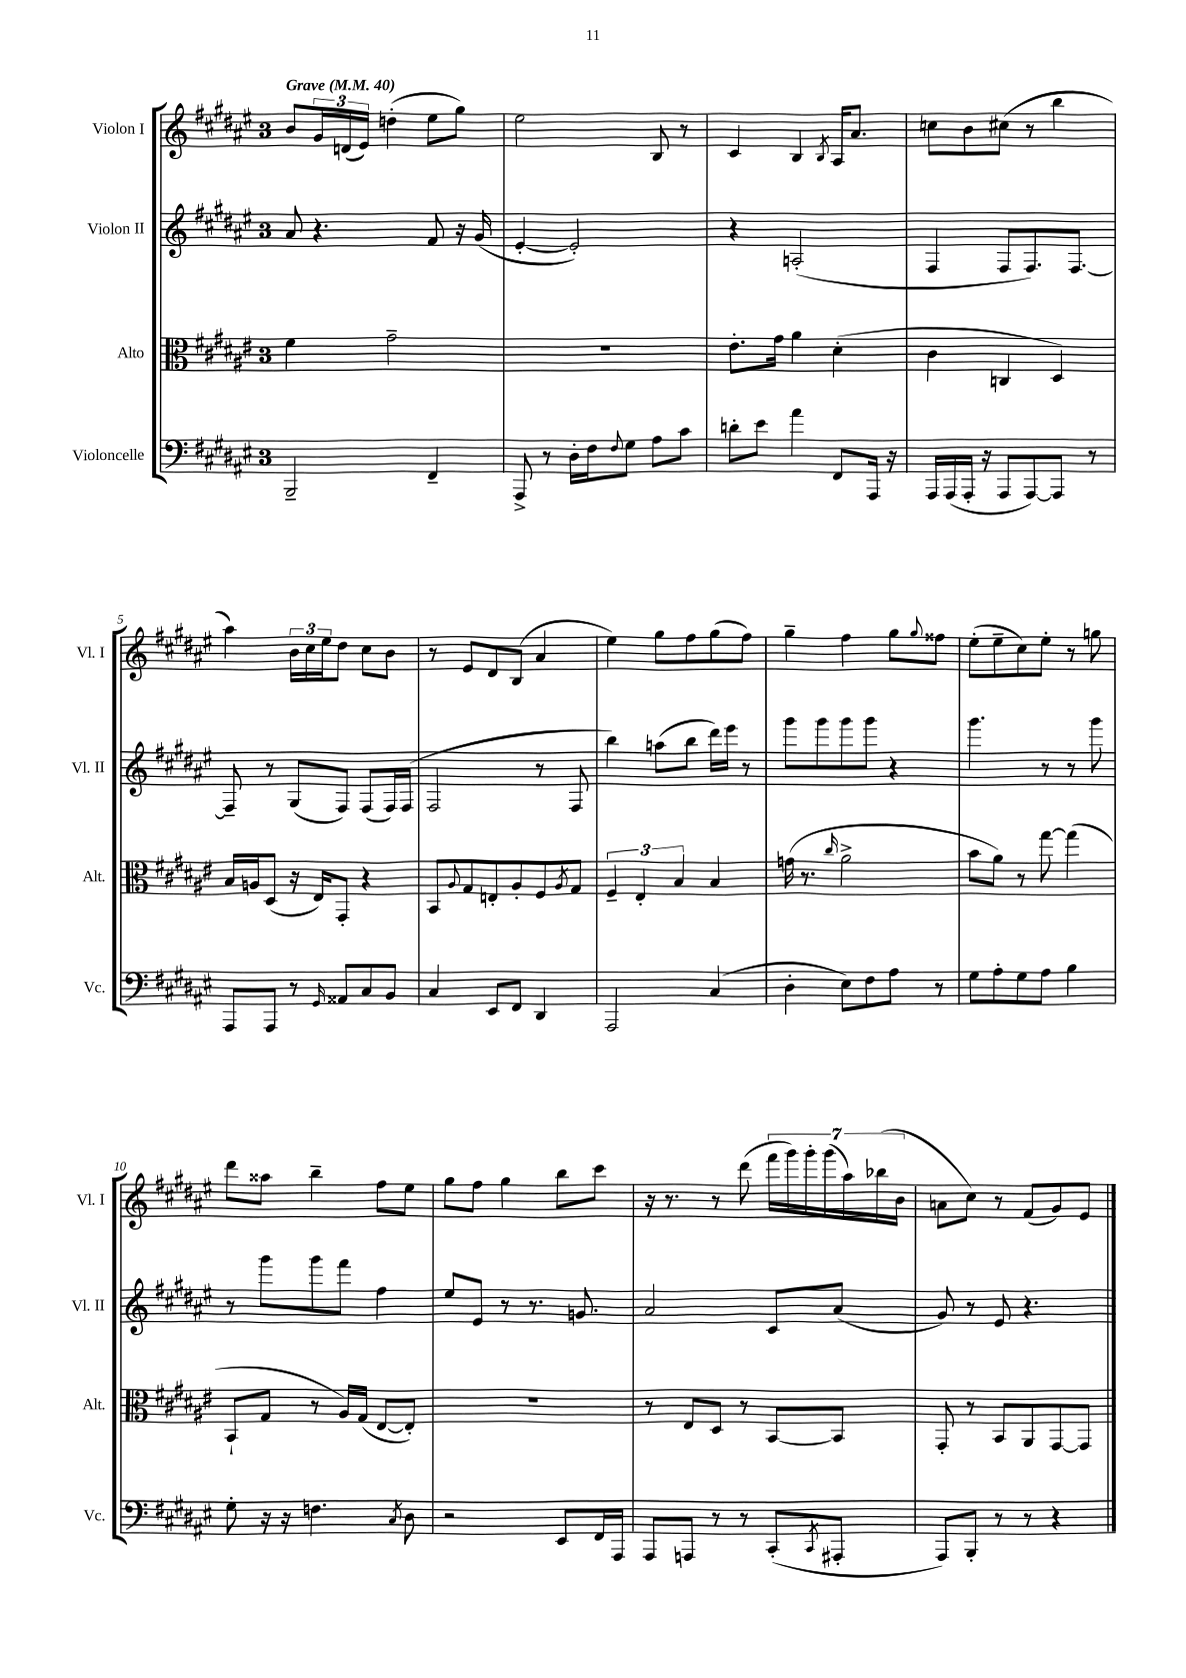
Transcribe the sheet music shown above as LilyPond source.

<<
\new StaffGroup <<
\new Staff = "s0" \with { instrumentName = "Violon I" shortInstrumentName = "Vl. I" } {
    \clef treble \key fis \major \once \override Staff.TimeSignature.style = #'single-digit \time 3/4 \tempo "Grave" 4 = 40
    b'8 \tuplet 3/2 { gis'16 d'16( eis'16) } d''4-.( eis''8 gis''8) |
    eis''2 b8 r8 |
    cis'4 b4 \acciaccatura { b8 } ais16 ais'8. |
    c''8 b'8 cis''8( r8 b''4 |
    ais''4) \tuplet 3/2 { b'16 cis''16 eis''16 } dis''8 cis''8 b'8 |
    r8 eis'8 dis'8 b8( ais'4 |
    eis''4) gis''8 fis''8 gis''8( fis''8) |
    gis''4-- fis''4 gis''8 \appoggiatura { gis''8 } fisis''8 |
    eis''8-.( eis''8-- cis''8) eis''8-. r8 g''8 |
    dis'''8 aisis''8 b''4-- fis''8 eis''8 |
    gis''8 fis''8 gis''4 b''8 cis'''8 |
    r16 r8. r8 dis'''8( \tuplet 7/4 { fis'''16 gis'''16) gis'''16-. gis'''16( ais''16) bes''16( b'16 } |
    a'8 cis''8) r8 fis'8( gis'8) eis'8 \bar "|." |
}
\new Staff = "s1" \with { instrumentName = "Violon II" shortInstrumentName = "Vl. II" } {
    \clef treble \key fis \major \once \override Staff.TimeSignature.style = #'single-digit \time 3/4
    ais'8 r4. fis'8 r16 gis'16( |
    eis'4~-. eis'2-.) |
    r4 a2-.( |
    fis4 fis8 fis8.) fis8.~ |
    fis8-- r8 gis8( fis8) fis8( fis16) fis16( |
    fis2 r8 fis8 |
    b''4) a''8( b''8 dis'''16) eis'''16 r8 |
    gis'''8 gis'''8 gis'''8 gis'''8 r4 |
    gis'''4. r8 r8 gis'''8 |
    r8 gis'''8 gis'''8 fis'''8 fis''4 |
    eis''8 eis'8 r8 r8. g'8. |
    ais'2 cis'8 ais'8( |
    gis'8) r8 eis'8 r4. \bar "|." |
}
\new Staff = "s2" \with { instrumentName = "Alto" shortInstrumentName = "Alt." } {
    \clef alto \key fis \major \once \override Staff.TimeSignature.style = #'single-digit \time 3/4
    fis'4 gis'2-- |
    R2. |
    eis'8.-. gis'16 ais'4 dis'4-.( |
    cis'4 c4 dis4) |
    b16 a16 dis8( r16 eis16) gis,8-. r4 |
    b,8 \appoggiatura { ais8 } gis8 e8-. ais8-. fis8 \acciaccatura { ais8 } gis8 |
    \tuplet 3/2 { fis4-- eis4-. b4 } b4 |
    g'16( r8. \grace { cis''16 } ais'2-> |
    b'8 ais'8) r8 gis''8~ gis''4( |
    b,8-! gis8 r8 ais16) gis16( eis8~ eis8-.) |
    R2. |
    r8 eis8 dis8 r8 b,8~ b,8 |
    gis,8-. r8 b,8 ais,8 gis,8~ gis,8 \bar "|." |
}
\new Staff = "s3" \with { instrumentName = "Violoncelle" shortInstrumentName = "Vc." } {
    \clef bass \key fis \major \once \override Staff.TimeSignature.style = #'single-digit \time 3/4
    b,,2-- fis,4-- |
    ais,,8-> r8 dis16-. fis16 \appoggiatura { fis8 } gis8 ais8 cis'8 |
    d'8-. eis'8 ais'4 fis,8 ais,,16 r16 |
    ais,,16 ais,,16( ais,,16-. r16 ais,,8 ais,,8~) ais,,8 r8 |
    ais,,8 ais,,8 r8 \grace { gis,16 } aisis,8 cis8 b,8 |
    cis4 eis,8 fis,8 dis,4 |
    ais,,2 cis4( |
    dis4-. eis8) fis8 ais8 r8 |
    gis8 ais8-. gis8 ais8 b4 |
    gis8-. r16 r16 f4. \acciaccatura { cis8 } dis8 |
    r2 eis,8 fis,16 ais,,16 |
    ais,,8 a,,8 r8 r8 cis,8-.( \acciaccatura { cis,8 } ais,,8-. |
    ais,,8) b,,8-. r8 r8 r4 \bar "|." |
}
>>
>>
